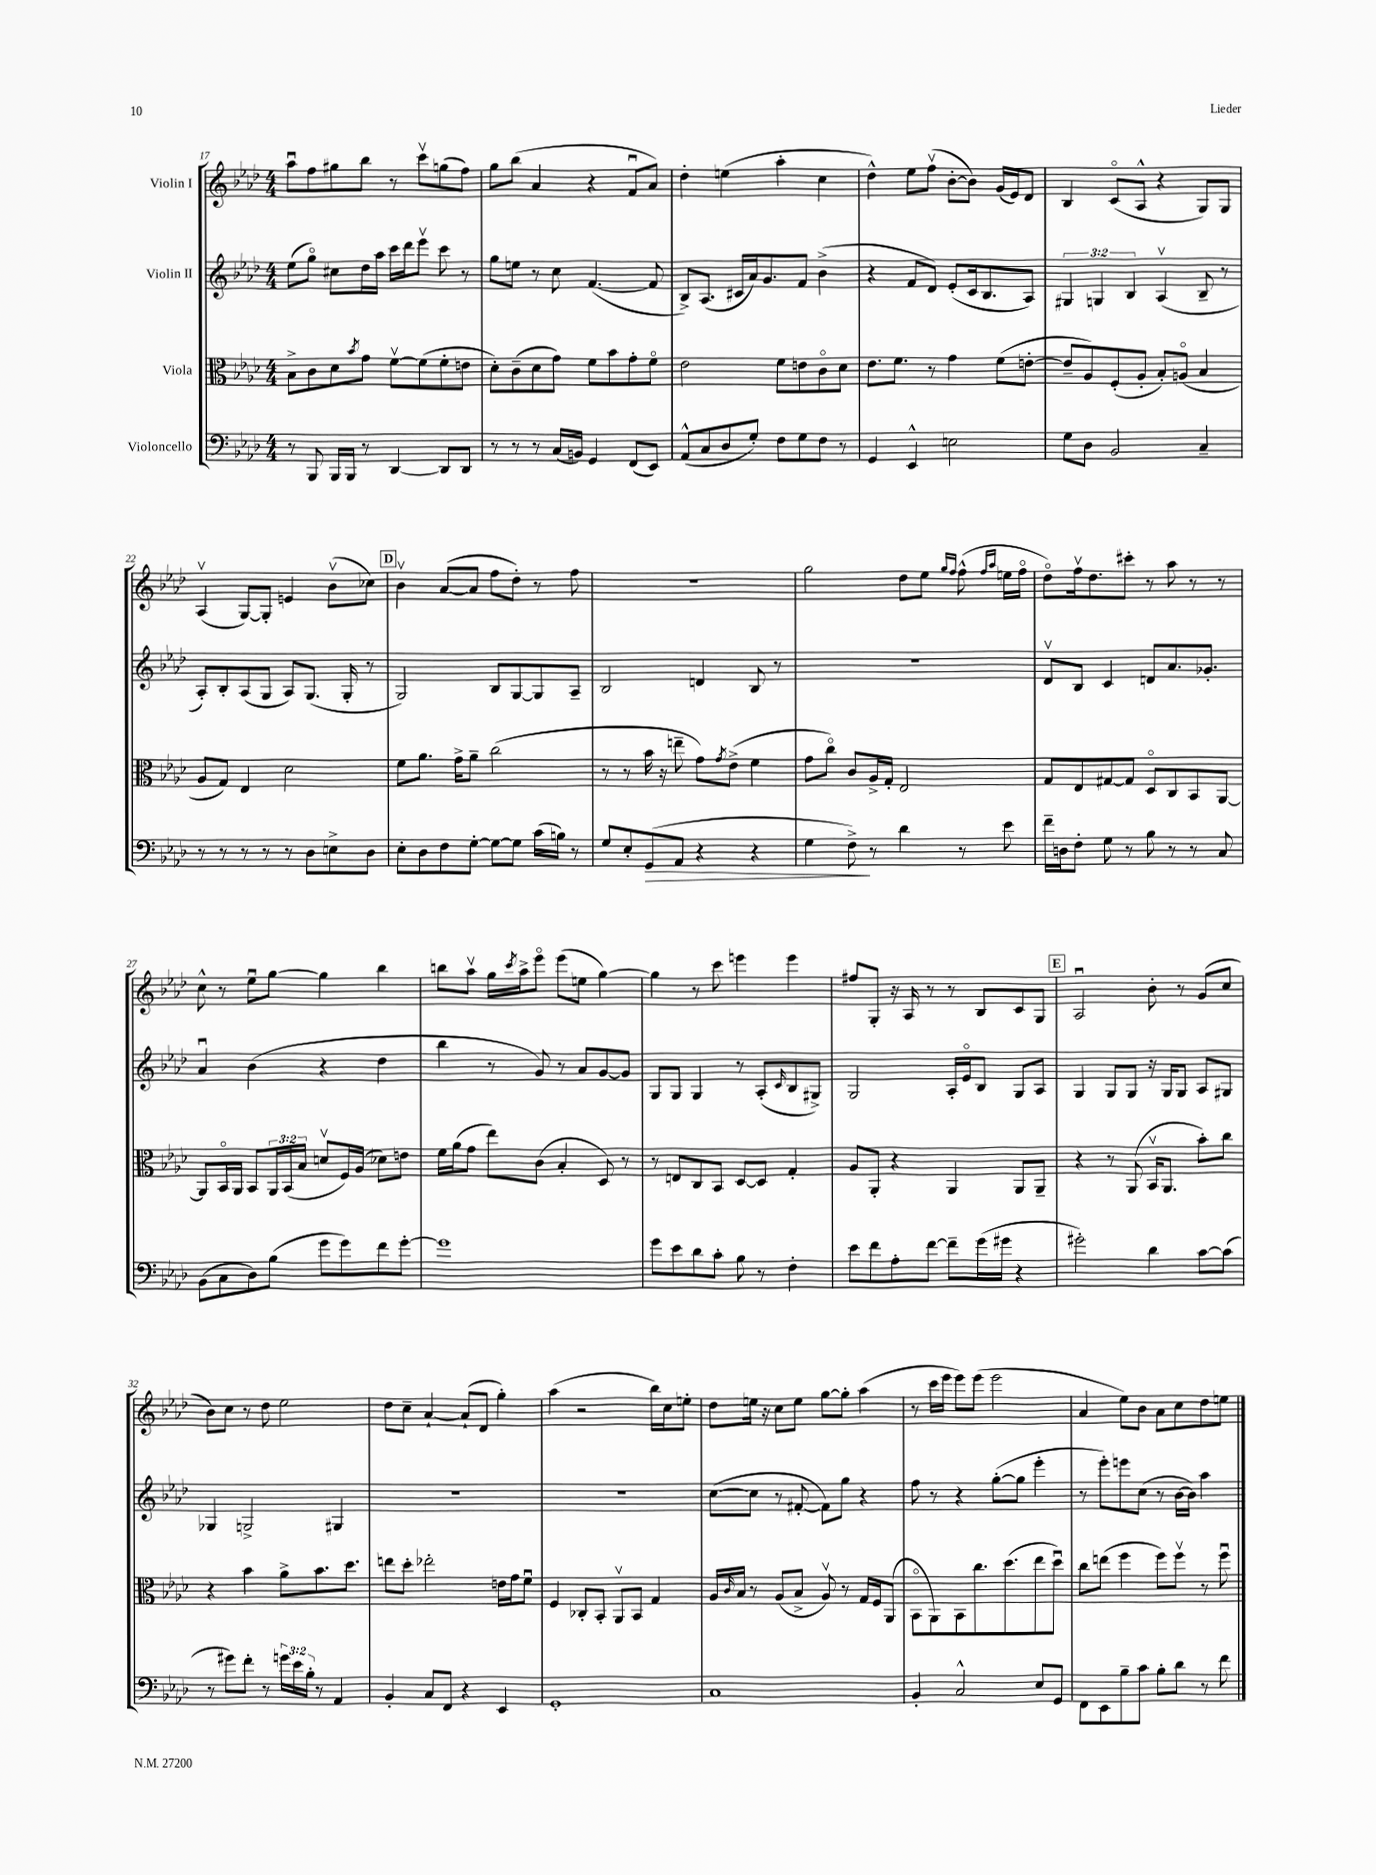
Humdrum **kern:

**kern	**dynam	**kern	**kern	**kern
*part4	*part4	*part3	*part2	*part1
*staff4	*staff4	*staff3	*staff2	*staff1
*I"Violoncello	*	*I"Viola	*I"Violin II	*I"Violin I
*clefF4	*	*clefC3	*clefG2	*clefG2
*k[b-e-a-d-]	*	*k[b-e-a-d-]	*k[b-e-a-d-]	*k[b-e-a-d-]
*M4/4	*	*M4/4	*M4/4	*M4/4
=17	=17	=17	=17	=17
8r	.	8B-^\L	(8ee-\L	8aa-u\L
8BBB-/	.	8c\	8gg\J)	8ff\
16BBB-/LL	.	8d-\	8cc#X\L	8gg#X\
16BBB-/JJ	.	.	.	.
.	.	8qb-/	.	.
8r	.	8g\J	16dd-\L	8bb-\J
.	.	.	16aa-\JJ	.
[4DD-/	.	[8fv\L	16ccc\LL	8r
.	.	.	16ddd-\J	.
.	.	(8f\]	8eee-v\J	8cccv\L
8DD-/L]	.	8f'\	8ccc\	(8ggn\
8DD-/J	.	8en\J	8r	8ff\J)
=18	=18	=18	=18	=18
8r	.	8d-'\L)	8gg\L	8gg\L
8r	.	(8c~\	8een\J	(8bb-\J
8r	.	8d-\	8r	4a-/
(16C/LL	.	8g\J)	8cc\	.
16BBn/JJ)	.	.	.	.
4GG/	.	8f\L	([4.f/	4r
.	.	8b-\	.	.
(8FF/L	.	8g'\	.	8fu/L
8EE-/J)	.	8f\J	8f/]	8a-/J)
=19	=19	=19	=19	=19
(8AA-^^/L	.	2e-\	8B-^/L)	4dd-'\
8C/	.	.	(8.A-/J	.
8D-/	.	.	.	(4een\
.	.	.	16c#X/LL	.
8G'/J)	.	.	16a-/J)	.
.	.	.	8.g/	.
8F\L	.	8f\L	.	4aa-'\
8G\	.	8en\	8f/J	.
8F\J	.	8c\	(4b-^\	4cc\
8r	.	8d-\J	.	.
=20	=20	=20	=20	=20
4GG/	.	8.e-\L	4r	4dd-^^\)
.	.	8.f\J	.	.
4EE-^^/	.	.	8f/L	8ee-\L
.	.	8r	8d-/J)	(8ffv\J
2En\	.	4g\	(8e-'/L	[8b-'\L
.	.	.	16c/k	8b-\J])
.	.	.	8.B-/	.
.	.	(8f\L	.	(16g/LL
.	.	.	.	16e-/J)
.	.	[8en'\J	8A-/J)	8d-/J
=21	=21	=21	=21	=21
8G\L	.	8e~/L]	6G#X/	4B-/
8D-\J	.	8A-/)	.	.
.	.	.	6Gn/	.
2BB-/	.	(8F'/	.	(8c/L
.	.	.	6B-/	.
.	.	8A-'/J	.	8A-^^/J
.	.	8B-'/L)	(4A-v/	4r
.	.	(8An/J	.	.
4C~/	.	4B-/	8B-~/	8G/L)
.	.	.	8r	8G/J
!!LO:LB:g=z
=22	=22	=22	=22	=22
8r	.	8A-/L	8A-'/L)	(4A-v/
8r	.	8G/J)	8B-'/	.
8r	.	4E-/	(8A-/	[8G/L)
8r	.	.	8G/J	8G'/J]
8r	.	2d-\	8A-/L)	4en/
8D-\L	.	.	(8.G/J	.
8En^\	.	.	.	(8b-v\L
.	.	.	16G'/	.
8D-\J	.	.	8r	8cc-X\J)
!!LO:REH:place=s1:t=D
=23	=23	=23	=23	=23
8E-'\L	.	8f\L	2G/)	4b-v\
8D-\	.	8.a-\J	.	.
8F\	.	.	.	([8a-/L
.	.	16g^\KL	.	.
[8G'\J	.	8a-~\J	.	8a-/J]
8G\L_	.	(2cc\	8B-/L	8ff\L
8G\J]	.	.	[8G/	8dd-'\J)
(16c\LL	.	.	8G/]	8r
16Bn\JJ)	.	.	.	.
8r	.	.	8A-~/J	8ff\
=24	=24	=24	=24	=24
8G/L	.	8r	2B-/	1r
8E-'/	.	8r	.	.
!	!LO:HP:b	!	!	!
(8GG/	>	16b-\	.	.
.	.	16r	.	.
8AA-/J	.	8een~\	.	.
4r	.	8g\L)	4dn/	.
.	.	8qg/	.	.
.	.	(8e-^\J	.	.
4r	.	4f\	8B-/	.
.	.	.	8r	.
=25	=25	=25	=25	=25
4G\	.	8g\L	1r	2gg\
.	.	8cc\J)	.	.
8F^\)	.	8c/L	.	.
8r	]	16A-^/L	.	.
.	.	16G'/JJ	.	.
4d-\	.	2E-/	.	8dd-\L
.	.	.	.	8ee-\J
.	.	.	.	16qqgg/LL
.	.	.	.	16qqff/JJ
8r	.	.	.	(8ff^^\
.	.	.	.	16qqff/LL
.	.	.	.	16qqaa-/JJ
8e-\	.	.	.	16een\LL
.	.	.	.	16ff\JJ
=26	=26	=26	=26	=26
16f~\LL	.	8G/L	8d-v/L	8dd-\L)
16Dn\J	.	.	.	.
8F'\J	.	8E-/	8B-/J	16ffv\k
.	.	.	.	8.dd-\
8G\	.	[8G#X/	4c/	.
8r	.	8G#/J]	.	8ccc#X'\J
8B-\	.	8D-/L	8dn/L	8r
8r	.	8C/	8.a-/	8aa-\
8r	.	8BB-/	.	8r
.	.	.	8.g-X'/J	.
8C/	.	[8AA-/J	.	8r
!!LO:LB:g=z
=27	=27	=27	=27	=27
(8BB-\L	.	8AA-/L]	4a-u/	8cc^^\
8C\	.	16BB-/L	.	8r
.	.	16AA-/JJ	.	.
8D-\)	.	8BB-/L	(4b-\	8ee-u\L
(8B-\J	.	24AA-/L	.	[8gg\J
.	.	(24BB-/	.	.
.	.	24B-/JJ	.	.
8g\L	.	8dnv/L	4r	4gg\]
8g\)	.	16F/L)	.	.
.	.	(16A-/JJ	.	.
8f\	.	8d-X\L)	4dd-\	4bb-\
[8g'\J	.	8en\J	.	.
=28	=28	=28	=28	=28
1g]	.	16f\LL	4bb-\	8bbn\L
.	.	(16a-\J	.	.
.	.	8g\J	.	8aa-v\J
.	.	8ee-\L)	8r	16gg\LL
.	.	.	.	8qccc/
.	.	.	.	16aa-^\J
.	.	(8c\J	8g/)	8eee-\J
.	.	4B-'/	8r	(8eee-\L
.	.	.	8a-/L	8een\J
.	.	8D-/)	[8g/	[4gg\)
.	.	8r	8g/J]	.
=29	=29	=29	=29	=29
8g\L	.	8r	8G/L	4gg\]
8e-\	.	8En/L	8G/J	.
8d-\	.	8C/	4G/	8r
8c'\J	.	8BB-/J	.	8ccc\
8B-\	.	[8D-/L	8r	4eeen\
8r	.	8D-/J]	(8A-'/L	.
.	.	.	16qqc/	.
4F'\	.	4G'/	8B-/	4eee\
.	.	.	8G#X^/J)	.
=30	=30	=30	=30	=30
8e-\L	.	8A-/L	2G/	8ff#X/L
8f\	.	8AA-'/J	.	8G'/J
8A-'\	.	4r	.	16r
.	.	.	.	16A-/
[8f\J	.	.	.	8r
8f~\L]	.	4AA-/	16A-'/LL	8r
.	.	.	16e-/J	.
(16g\L	.	.	8B-/J	8B-/L
16g#X\JJ	.	.	.	.
4r	.	8AA-/L	8G/L	8c/
.	.	8AA-~/J	8A-/J	8G/J
!!LO:REH:place=s1:t=E
=31	=31	=31	=31	=31
2g#X'\)	.	4r	4G/	2A-u/
.	.	8r	8G/L	.
.	.	(8AA-/	8G/J	.
4d-\	.	16BB-v/KL	16r	8b-'\
.	.	8.AA-/J	16G/KL	.
.	.	.	8G/J	8r
[8c\L	.	8b-'\L)	8A-/L	(8g/L
(8c\J]	.	8cc\J	8G#X/J	8cc/J
!!LO:LB:g=z
=32	=32	=32	=32	=32
8r	.	4r	4G-X/	8b-\L)
8g#X\L)	.	.	.	8cc\J
8f'\J	.	4b-\	2Gn^/	8r
8r	.	.	.	8dd-\
24gn\LL	.	8a-^\L	.	2ee-\
24e-\	.	.	.	.
24B-'\JJ	.	.	.	.
8r	.	8.b-\	.	.
4AA-/	.	.	4G#X/	.
.	.	8.dd-\J	.	.
=33	=33	=33	=33	=33
4BB-'/	.	8een\L	1r	8dd-\L
.	.	8dd-'\J	.	8cc~\J
8C/L	.	2ee-X'\	.	[4a-`/
8FF/J	.	.	.	.
4r	.	.	.	(8a-`/L]
.	.	.	.	8d-/J
4EE-/	.	16en\LL	.	4gg'\)
.	.	16g\J	.	.
.	.	8fu\J	.	.
=34	=34	=34	=34	=34
1GG'	.	4F/	1r	(4aa-\
.	.	8C-X'/L	.	2r
.	.	8BB-'/J	.	.
.	.	8AA-v/L	.	.
.	.	8BB-/J	.	.
.	.	4G/	.	16bb-\LL)
.	.	.	.	16cc\J
.	.	.	.	8een'\J
=35	=35	=35	=35	=35
1C	.	16A-/LL	([8cc\L	8dd-\L
.	.	16qqc/	.	.
.	.	16B-/JJ	.	.
.	.	8r	8cc\J]	16een\Jk
.	.	.	.	16r
.	.	(8A-/L	8r	8cc\L
.	.	8B-^/J	[8f#X'/	8ee\J
.	.	8A-v/)	8f#\L])	[8gg\L
.	.	8r	8gg\J	8gg'\J]
.	.	16G/LL	4r	(4aa-\
.	.	16F/J	.	.
.	.	(8AA-/J	.	.
=36	=36	=36	=36	=36
4BB-'/	.	8BB-\L	8ff\	8r
.	.	8AA-\)	8r	16ccc\LL
.	.	.	.	16eee-\JJ
2C^^/	.	8BB-\	4r	8eee-\L)
.	.	8.cc\	.	(8eee-\J
.	.	.	([8gg'\L	2eee-\
.	.	(8.dd-\	.	.
.	.	.	8gg\J]	.
8E-/L	.	8ee-\	4eee-'\	.
8GG/J	.	8dd-u\J)	.	.
=37	=37	=37	=37	=37
8FF\L	.	8cc\L	8r	4a-/
8EE-\	.	(8een\J	8eee-'\L)	.
8B-~\	.	4ff\	8eeen\	8ee-\L)
8c\J	.	.	(8cc\J	8b-\J
8B-'\L	.	8ff\L)	8r	8a-\L
8d-\J	.	8ffv\J	[16b-\LL	8cc\
.	.	.	16b-\JJ])	.
8r	.	8r	4aa-\	8dd-\
8f\	.	8ffu\	.	8een\J
==	==	==	==	==
*-	*-	*-	*-	*-
